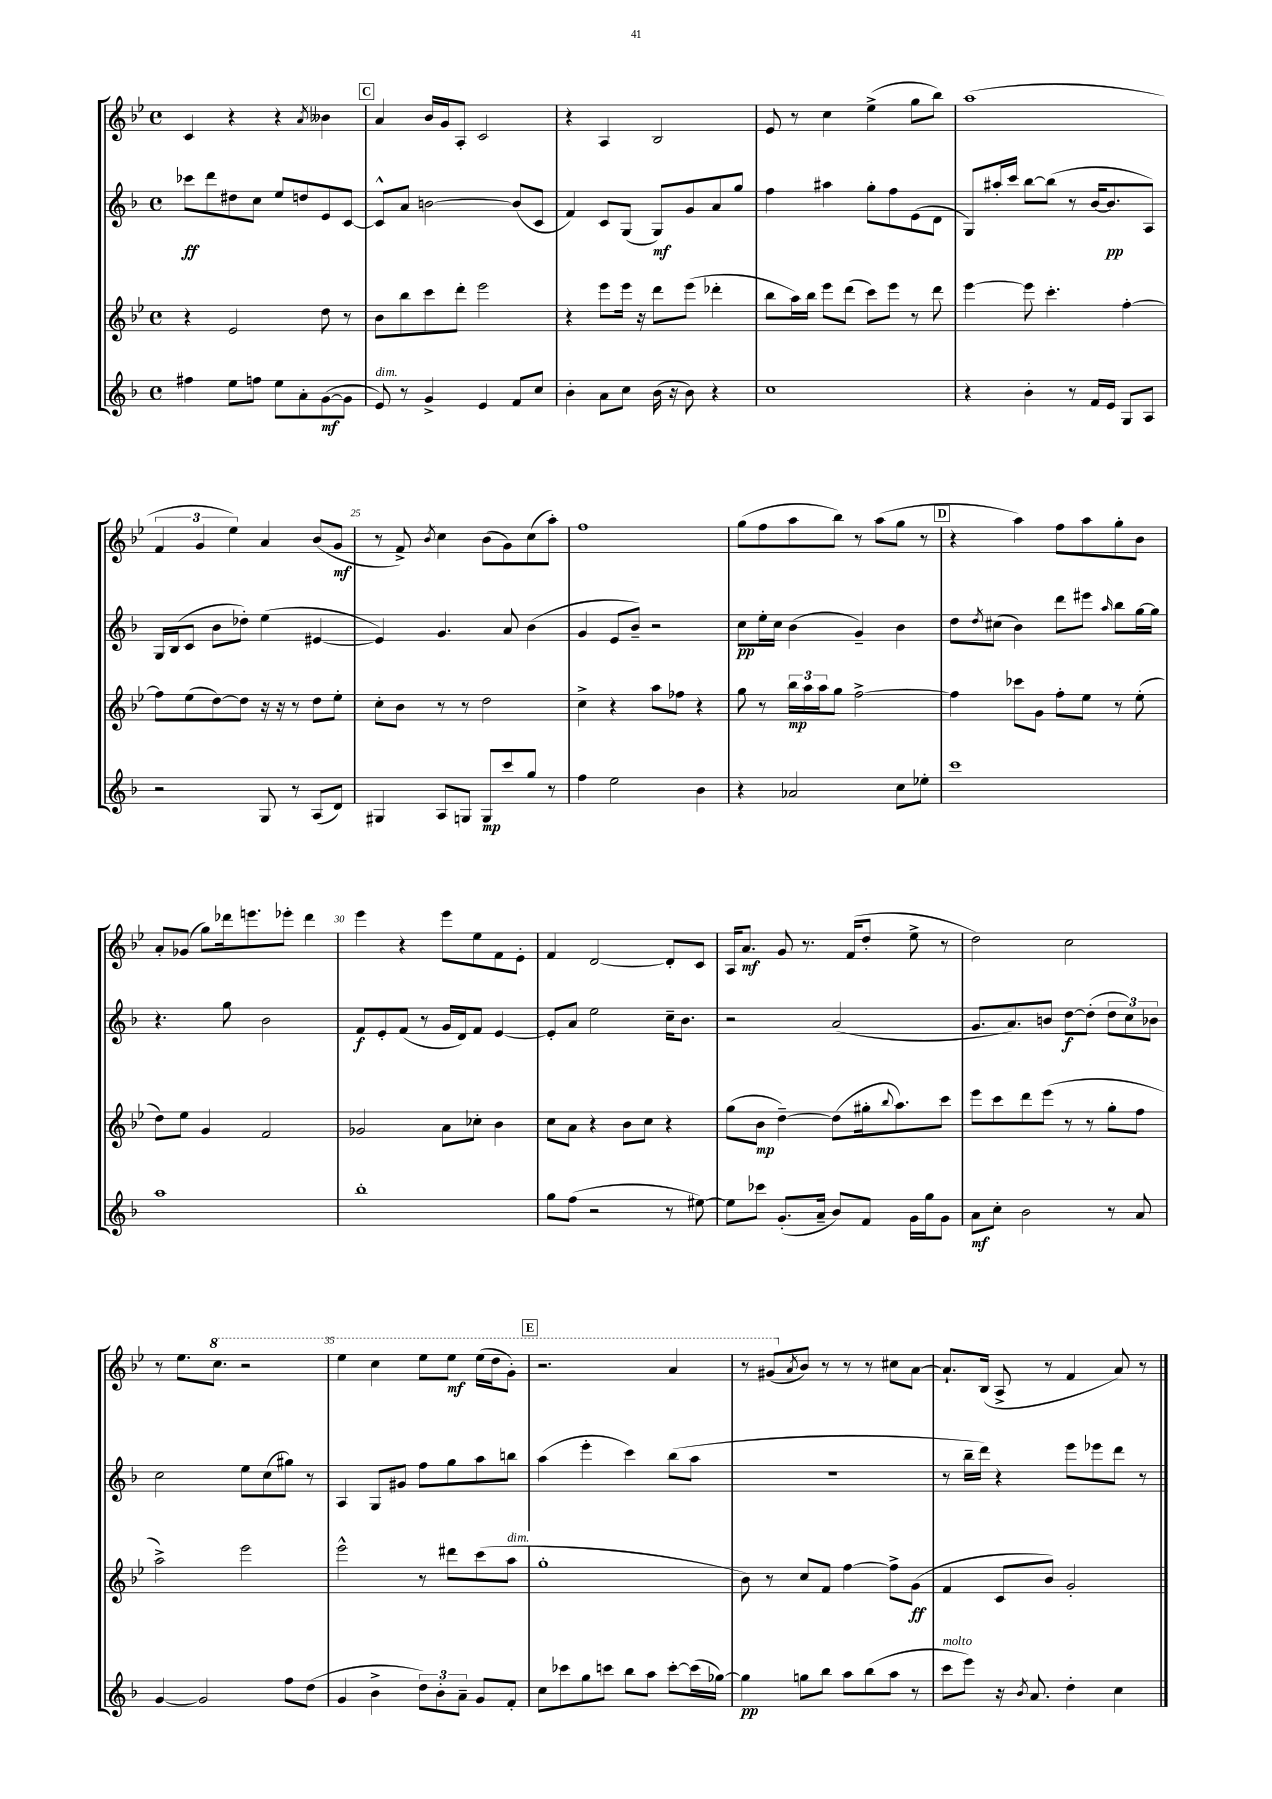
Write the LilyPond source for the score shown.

<<
\new StaffGroup <<
\new Staff = "s0" {
    \clef treble \key bes \major \defaultTimeSignature \time 4/4
    c'4 r4 r4 \acciaccatura { a'8 } beses'4 |
    \mark \markup { \box "C" } a'4 bes'16 g'16 a8-. c'2 |
    r4 a4 bes2 |
    ees'8 r8 c''4 ees''4->( g''8 bes''8) |
    a''1( |
    \tuplet 3/2 { f'4 g'4 ees''4) } a'4 bes'8( g'8\mf |
    r8 f'8->) \acciaccatura { bes'8 } c''4 bes'8( g'8) c''8( a''8-.) |
    f''1 |
    g''8( f''8 a''8 bes''8) r8 a''8( g''8 r8 |
    \mark \markup { \box "D" } r4 a''4) f''8 a''8 g''8-. bes'8 |
    a'8-. ges'8( g''8) des'''16 e'''8. ees'''8-. des'''4 |
    ees'''4 r4 ees'''8 ees''8 f'8 ees'8-. |
    f'4 d'2~ d'8-. c'8 |
    a16 a'8.\mf g'8 r8. f'16( d''8-. ees''8-> r8 |
    d''2) c''2 |
    r8 ees''8. \ottava #1 c'''8. r2 |
    ees'''4 c'''4 ees'''8 ees'''8\mf ees'''16( d'''16 g''8-.) |
    \mark \markup { \box "E" } r2. a''4 |
    r8 gis''8( \ottava #0 \acciaccatura { a'8 } bes'8) r8 r8 r8 cis''8 a'8~ |
    a'8.-! bes16( a8-> r8 f'4 a'8) r8 \bar "|." |
}
\new Staff = "s1" {
    \clef treble \key f \major \defaultTimeSignature \time 4/4
    ces'''8\ff d'''8 dis''8 c''8 e''8 d''8 e'8 c'8~ |
    \mark \markup { \box "C" } c'8-^ a'8 b'2~ b'8( c'8 |
    f'4) c'8 g8( g8\mf) g'8 a'8 g''8 |
    f''4 ais''4 g''8-. f''8 e'8( d'8 |
    g8) ais''16-. c'''16 bes''8~ bes''8( r8 bes'16~ bes'8.\pp a8) |
    g16 bes16( c'8 bes'8 des''8-.) e''4( eis'4~ |
    eis'4) g'4. a'8 bes'4( |
    g'4 e'8 bes'8--) r2 |
    c''8\pp e''16-. c''16 bes'4( g'4--) bes'4 |
    \mark \markup { \box "D" } d''8 \acciaccatura { d''8 } cis''8( bes'4) d'''8 eis'''8 \grace { a''16 } bes''8 g''16~ g''16 |
    r4. g''8 bes'2 |
    f'8\f e'8-. f'8( r8 g'16 d'16) f'8 e'4~ |
    e'8-. a'8 e''2 c''16-- bes'8. |
    r2 a'2( |
    g'8. a'8.) b'8 d''8~\f d''8-.( \tuplet 3/2 { d''8 c''8) bes'8 } |
    c''2 e''8 c''8( gis''8) r8 |
    a4 g8 gis'8 f''8 g''8 a''8 b''8 |
    \mark \markup { \box "E" } a''4( e'''4-. c'''4) bes''8( a''8 |
    R1 |
    r8 bes''16-- d'''16) r4 e'''8 ees'''8 d'''8 r8 \bar "|." |
}
\new Staff = "s2" {
    \clef treble \key bes \major \defaultTimeSignature \time 4/4
    r4 ees'2 d''8 r8 |
    \mark \markup { \box "C" } bes'8 bes''8 c'''8 d'''8-. ees'''2 |
    r4 ees'''8 ees'''16 r16 d'''8 ees'''8( des'''4-. |
    bes''8 a''16) bes''16 ees'''8 d'''8( c'''8) ees'''8 r8 d'''8 |
    ees'''4~ ees'''8 c'''4.-. f''4~-. |
    f''8 ees''8( d''8~) d''8 r16 r16 r8 d''8 ees''8-. |
    c''8-. bes'8 r8 r8 d''2 |
    c''4-> r4 a''8 fes''8 r4 |
    g''8 r8 \tuplet 3/2 { bes''16\mp a''16 a''16 } g''8 f''2~-> |
    \mark \markup { \box "D" } f''4 ces'''8 g'8 f''8-. ees''8 r8 ees''8-.( |
    d''8) ees''8 g'4 f'2 |
    ges'2 a'8 ces''8-. bes'4 |
    c''8 a'8 r4 bes'8 c''8 r4 |
    g''8( bes'8\mp d''4~--) d''8( gis''16-. \appoggiatura { bes''8 } a''8.) c'''8 |
    ees'''8 c'''8 d'''8 ees'''8( r8 r8 g''8-. f''8 |
    a''2->) ees'''2 |
    ees'''2-^ r8 dis'''8 c'''8( a''8^\markup { \italic "dim." } |
    \mark \markup { \box "E" } g''1-. |
    bes'8) r8 c''8 f'8 f''4~ f''8-> g'8\ff( |
    f'4 c'8 bes'8) g'2-. \bar "|." |
}
\new Staff = "s3" {
    \clef treble \key f \major \defaultTimeSignature \time 4/4
    fis''4 e''8 f''8 e''8 a'8-. g'8~\mf( g'8 |
    \mark \markup { \box "C" } e'8^\markup { \italic "dim." }) r8 g'4-> e'4 f'8 c''8 |
    bes'4-. a'8 c''8 bes'16( r16 bes'8) r4 |
    c''1 |
    r4 bes'4-. r8 f'16 e'16 g8 a8 |
    r2 g8 r8 a8( d'8) |
    gis4 a8 g8 g8\mp c'''8 g''8 r8 |
    f''4 e''2 bes'4 |
    r4 aes'2 c''8 ees''8-. |
    \mark \markup { \box "D" } c'''1 |
    a''1 |
    bes''1-. |
    g''8 f''8( r2 r8 eis''8~) |
    eis''8 ces'''8 g'8.-.( a'16-- bes'8) f'8 g'16 g''16 g'8 |
    a'8\mf c''8-. bes'2 r8 a'8 |
    g'4~ g'2 f''8 d''8( |
    g'4 bes'4-> \tuplet 3/2 { d''8) bes'8-. a'8-- } g'8 f'8-. |
    \mark \markup { \box "E" } c''8 ces'''8 g''8 c'''8 bes''8 a''8 c'''8~-. c'''16( ges''16~) |
    ges''4\pp g''8 bes''8 a''8 bes''8( a''8 r8 |
    c'''8^\markup { \italic "molto" } e'''8) r16 \acciaccatura { bes'8 } a'8. d''4-. c''4 \bar "|." |
}
>>
>>
\layout { \context { \Score currentBarNumber = #19 \override BarNumber.break-visibility = ##(#f #t #t) barNumberVisibility = #(every-nth-bar-number-visible 5) } }
